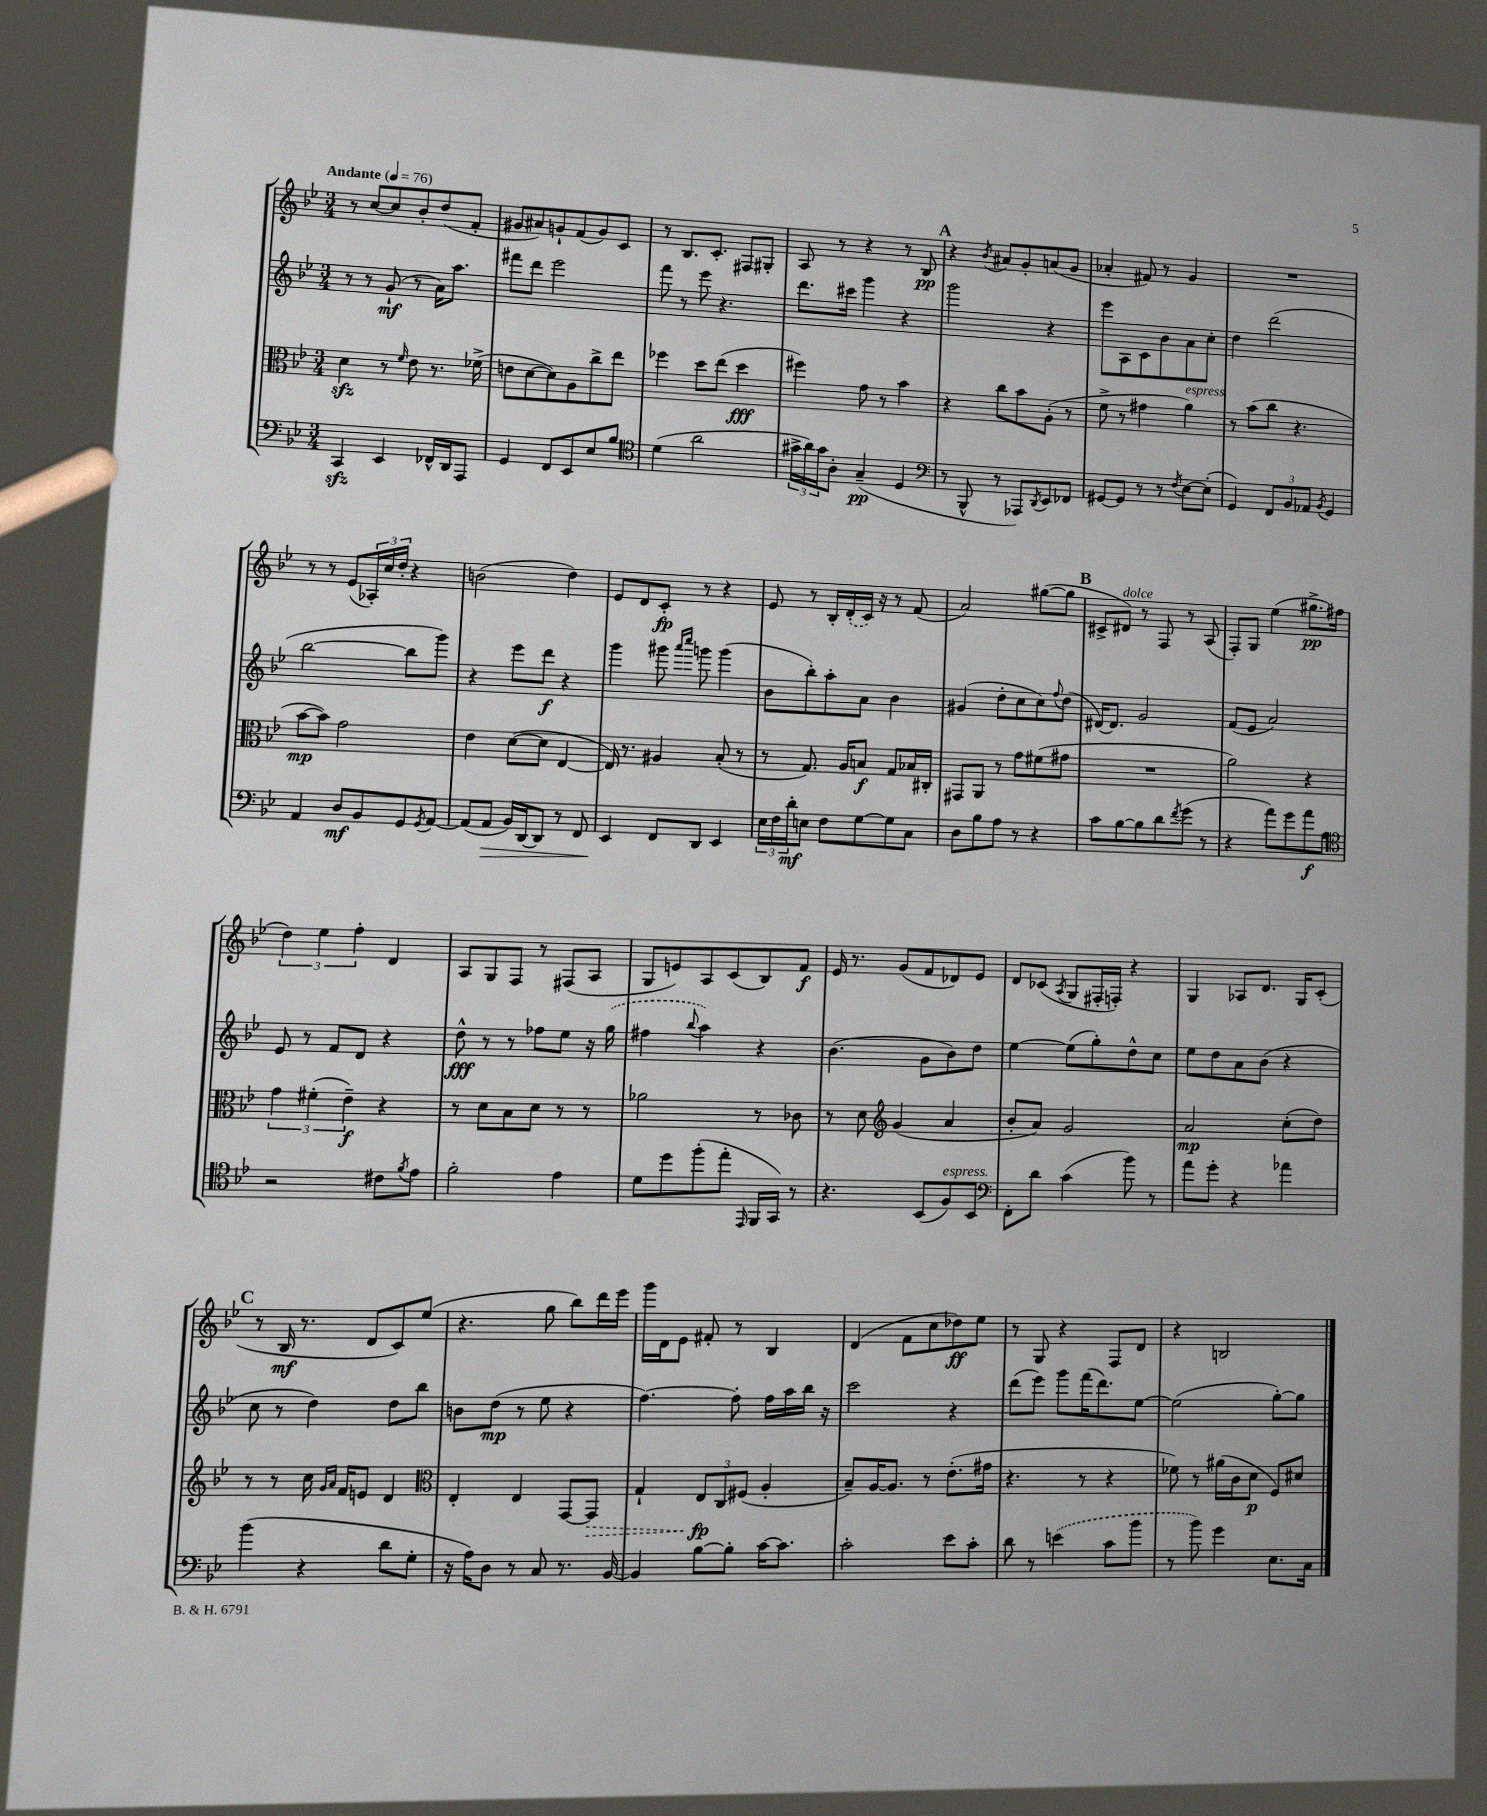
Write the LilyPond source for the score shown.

<<
\new StaffGroup <<
\new Staff = "s0" {
    \clef treble \key bes \major \numericTimeSignature \time 3/4 \tempo "Andante" 4 = 76
    r8 c''8~ c''8 bes'8-. d''8( f'8-. |
    gis'8 ais'8) g'8-! f'8( g'8) c'8 |
    r8 bes8. c'8.-. fis8 gis8-. |
    a8 r8 r4 r8 bes8\pp |
    \mark \markup { \bold "A" } r4 \acciaccatura { bes'8 } ais'8 g'8-. a'8( g'8 |
    aes'4-. fis'8) r8 g'4 |
    R2. |
    r8 r8 ees'8( \tuplet 3/2 { aes16-.) c''16 d''16-. } r4 |
    b'2( d''4) |
    ees'8 d'8 c'8-.\fp r8 r4 |
    ees'8 r8 bes16-. \once \slurDashed d'16-.( c'16) r16 r8 f'8( |
    a'2) gis''8~( gis''8 |
    \mark \markup { \bold "B" } cis'8-> dis'8^\markup { \italic "dolce" }) r8 f8 r8 a8( |
    f8-.) g8 ees''4( gis''8.->\pp fis''16 |
    \tuplet 3/2 { d''4) ees''4 f''4-. } d'4 |
    a8 g8 f8 r8 fis8( a8 |
    g8 e'8) a8 c'8( bes8) f'8\f |
    ees'16 r8. g'8( f'8 des'8) ees'8 |
    d'8 ces'8( \acciaccatura { a8 } g8 fis16-. f16-.) r4 |
    g4 aes8 d'8. g16 c'8-.( |
    \mark \markup { \bold "C" } r8 bes16\mf r8. d'8 c'8) ees''8( |
    r4. g''8 bes''8) d'''16 ees'''16 |
    g'''16 d'16 ees'8 fis'8-. r8 bes4 |
    d'4( f'8 c''8 des''8\ff) ees''8 |
    r8 g8 r4 f8 d'8 |
    r4 b2 \bar "|." |
}
\new Staff = "s1" {
    \clef treble \key bes \major \numericTimeSignature \time 3/4
    r8 r8 g'8-!\mf( r8 a'16) a''8. |
    fis'''8 d'''8 ees'''2 |
    f'''8 r8 ees'''8 r4. |
    d'''8. cis'''16 g'''4 r4 |
    \mark \markup { \bold "A" } g'''2 r4 |
    ees'''8 a8 c'8 bes'8 a'8 c''8-. |
    d''4 d'''2( |
    bes''2~ bes''8 g'''8) |
    r4 ees'''8 d'''8\f r4 |
    g'''4 gis'''8 \grace { a'''16 c''''16 } g'''8 g'''4( |
    bes'8 bes''8-.) a''8-. a'8 bes'4 |
    gis'4( d''8-. c''8 c''8) \appoggiatura { f''8 } d''8( |
    \mark \markup { \bold "B" } dis'16~) dis'8. g'2 |
    f'8( ees'8 a'2) |
    ees'8 r8 f'8 d'8 r4 |
    d''8-^\fff r8 r8 fes''8 ees''8 r16 \once \slurDashed g''16( |
    fis''4 \appoggiatura { bes''8 } a''4) r4 |
    bes'4.( g'8 bes'8) d''8 |
    ees''4~ ees''8( g''8-.) d''8-^ c''8 |
    ees''8 d''8 a'8 bes'8( r4 |
    \mark \markup { \bold "C" } c''8 r8 d''4) d''8 bes''8 |
    b'8 d''8\mp( r8 ees''8 r4 |
    f''4.~) f''8-. f''16 a''16 bes''16 r16 |
    c'''2 r4 |
    d'''8( ees'''8) g'''8 f'''16( d'''8.) ees''8~ |
    ees''2( g''8~-.) g''8 \bar "|." |
}
\new Staff = "s2" {
    \clef alto \key bes \major \numericTimeSignature \time 3/4
    d'4\sfz r8 \grace { f'16 } ees'8 r8. fes'16->( |
    e'8 d'8~ d'8) a8 c''8-> ees''8 |
    fes''4 d''8 ees''8( d''4\fff |
    fis''4) g'8 r8 bes'4 |
    \mark \markup { \bold "A" } r4 c''8 bes'8 a8-.( r8 |
    f'8-> r8 gis'4 a'4^\markup { \italic "espress." }) |
    r8 bes'8( c''8 r4. |
    bes'8~\mp bes'8) g'2 |
    ees'4 d'8~( d'8 ees4~ |
    ees16) r8. ais4 bes8-.( r8 |
    r8 g8.) a16 b8\f g8 bes16 cis16-. |
    gis,8 a,8 r8 g'8 fis'8( gis'8 |
    \mark \markup { \bold "B" } R2. |
    a'2) r4 |
    \tuplet 3/2 { g'4 fis'4-.( ees'4--\f) } r4 |
    r8 d'8 bes8 d'8 r8 r8 |
    aes'2 r8 ces'8 |
    r8 d'8 \clef treble g'4( a'4 |
    bes'8-. a'8) g'2 |
    a'2\mp c''8-.( d''8) |
    \mark \markup { \bold "C" } r8 r8 c''16 \grace { g'16 a'16 } f'16 e'8 d'4 |
    \clef alto ees4-. ees4 g,8~ \once \override Hairpin.style = #'dashed-line g,8\> |
    g4-! \tuplet 3/2 { ees8\fp\! c8 fis8( } a4-. |
    bes8--) a16~ a8. r8 ees'8.-.( gis'16 |
    r4. r8 r4 |
    fes'8) r8 ais'16( c'16 d'8\p f8) dis'8 \bar "|." |
}
\new Staff = "s3" {
    \clef bass \key bes \major \numericTimeSignature \time 3/4
    c,4\sfz ees,4 fes,16-^ d,16 a,,8 |
    g,4 f,8 ees,8 ees8 bes8 |
    \clef tenor d'4( a'2 |
    \tuplet 3/2 { gis'16-> a'16) gis'16 } a8-. g4--\pp( d4 |
    \mark \markup { \bold "A" } \clef bass r8 bes,,8-^ r8 aes,,8) \acciaccatura { d,8 } ees,8 fes,8 |
    gis,8~ gis,8 r8 r8 \acciaccatura { f8 } ees8~ ees8-.( |
    g,4) \tuplet 3/2 { f,8 bes,8 aes,8 } \acciaccatura { bes,8 } g,4 |
    a,4 d8\mf bes,8 g,8 \acciaccatura { g,8 } a,8~ |
    a,8( a,8\> bes,16) d,16~ d,8 r8 f,8 |
    ees,4\! f,8 d,8 ees,4 |
    \tuplet 3/2 { ees16 f16 d'16-.\mf } e8 f8 g8~ g8 c8 |
    d8 bes8 a8 r8 r4 |
    \mark \markup { \bold "B" } c'8 bes8~ bes8 d'8 \acciaccatura { f'8 } g'8( r8 |
    r4 a'8) g'8 a'8\f a8 |
    \clef tenor r2 cis'8 \acciaccatura { f'8 } ees'8 |
    f'2-. ees'4 |
    d'8 d''8 f''8-.( ees''8-. \grace { ees,16 } f,16 g,16) r8 |
    r4. bes,8( f8^\markup { \italic "espress." }) bes,8 |
    \clef bass f,8-. d'8 c'4( bes'8) r8 |
    a'8 g'8-. r4 aes'4 |
    \mark \markup { \bold "C" } bes'4( r4 d'8 g8-. |
    r16 a16) d8 r8 c8 r8. bes,16~ |
    bes,4 bes8~ bes8-. c'16~ c'8. |
    c'2-. ees'8 c'8-. |
    d'8 r8 \once \slurDashed e'4( c'8 bes'8 |
    r8 bes'8) g'4 ees8. c16 \bar "|." |
}
>>
>>
\layout { \context { \Score \remove "Bar_number_engraver" } }
